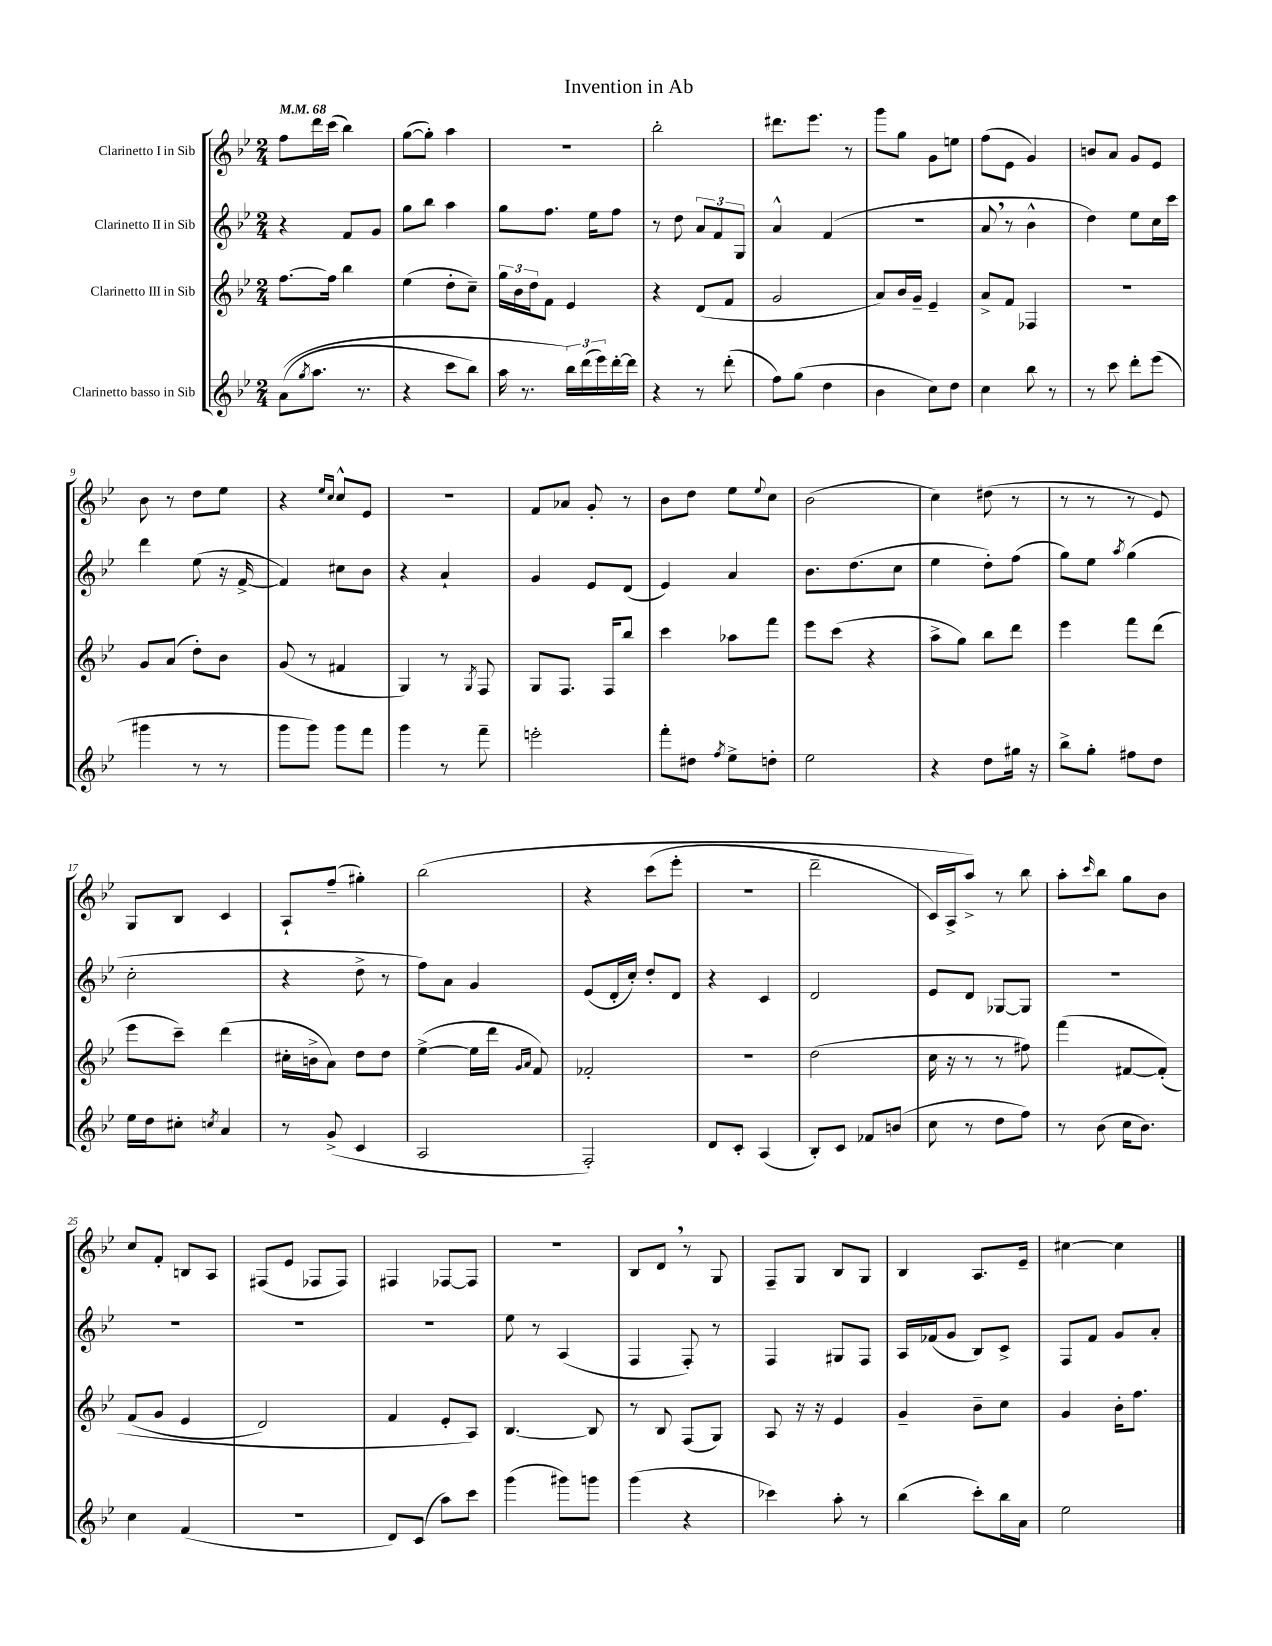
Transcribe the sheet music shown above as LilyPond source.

\header { title = "Invention in Ab" }
<<
\new StaffGroup <<
\new Staff = "s0" \with { instrumentName = "Clarinetto I in Sib" } {
    \clef treble \key bes \major \numericTimeSignature \time 2/4 \tempo 4 = 68
    f''8 d'''16 c'''16( bes''4) |
    g''8~( g''8-.) a''4 |
    R2 |
    bes''2-. |
    dis'''8. ees'''8. r8 |
    g'''8 g''8 g'8 e''8 |
    f''8( ees'8 g'4) |
    b'8 a'8 g'8 ees'8 |
    bes'8 r8 d''8 ees''8 |
    r4 \grace { ees''16 c''16 } c''8-^ ees'8 |
    r2 |
    f'8 aes'8 g'8-. r8 |
    bes'8 d''8 ees''8 \appoggiatura { ees''8 } c''8 |
    bes'2( |
    c''4) dis''8( r8 |
    r8 r8 r8 ees'8) |
    g8 bes8 c'4 |
    a8-! f''8--( gis''4-.) |
    bes''2\( |
    r4 c'''8( ees'''8-. |
    r2 |
    d'''2-- |
    c'16) a16-> a''8->\) r8 bes''8 |
    a''8-. \grace { c'''16 } bes''8 g''8 bes'8 |
    c''8 f'8-. b8 a8 |
    fis8( ees'8 fes8 fes8) |
    fis4 fes8~ fes8 |
    r2 |
    bes8 d'8 \breathe r8 g8 |
    f8-- g8 bes8 g8 |
    bes4 a8. ees'16-- |
    cis''4~ cis''4 \bar "|." |
}
\new Staff = "s1" \with { instrumentName = "Clarinetto II in Sib" } {
    \clef treble \key bes \major \numericTimeSignature \time 2/4
    r4 f'8 g'8 |
    g''8 bes''8 a''4 |
    g''8 f''8. ees''16 f''8 |
    r8 d''8 \tuplet 3/2 { a'8 f'8 g8 } |
    a'4-^ f'4( |
    r2 |
    a'8 \breathe r8 bes'4-^ |
    d''4) ees''8 c''16 c'''16 |
    d'''4 ees''8( r16 f'16~-> |
    f'4) cis''8 bes'8 |
    r4 a'4-! |
    g'4 ees'8 d'8( |
    ees'4) a'4 |
    bes'8. d''8.( c''8 |
    ees''4 d''8-.) f''8( |
    g''8) ees''8 \acciaccatura { a''8 } g''4( |
    c''2-. |
    r4 d''8-> r8 |
    f''8) a'8 g'4 |
    ees'8( d'16-. c''16-.) d''8-. d'8 |
    r4 c'4 |
    d'2 |
    ees'8 d'8 ges8~ ges8 |
    R2 |
    R2 |
    R2 |
    R2 |
    ees''8 r8 a4( |
    f4 f8-.) r8 |
    f4 gis8 f8 |
    a16 fes'16( g'8 bes8) c'8-> |
    f8 f'8 g'8 a'8-. \bar "|." |
}
\new Staff = "s2" \with { instrumentName = "Clarinetto III in Sib" } {
    \clef treble \key bes \major \numericTimeSignature \time 2/4
    f''8.~ f''16 bes''4 |
    ees''4( d''8-. c''8--) |
    \tuplet 3/2 { g''16 bes'16 d''16 } f'8 ees'4 |
    r4 d'8( f'8 |
    g'2 |
    a'8) bes'16 g'16-- ees'4-- |
    a'8-> f'8 fes4 |
    R2 |
    g'8 a'8( d''8-.) bes'8 |
    g'8( r8 fis'4 |
    g4) r8 \acciaccatura { g8 } f8 |
    g8 f8. f16 bes''8 |
    c'''4 aes''8 f'''8 |
    ees'''8 c'''8( r4 |
    a''8-> g''8) bes''8 d'''8 |
    ees'''4 f'''8 d'''8( |
    ees'''8 c'''8--) d'''4( |
    cis''16-. b'16-> a'8) d''8 d''8 |
    ees''4~->( ees''16 d'''16 \grace { g'16 a'16 } f'8) |
    fes'2-. |
    R2 |
    d''2( |
    c''16 r16 r8 r8 fis''8) |
    f'''4( fis'8~ fis'8-.)\( |
    f'8( g'8 ees'4 |
    d'2) |
    f'4 ees'8-. a8\) |
    bes4.~ bes8 |
    r8 bes8 f8( g8) |
    a8 r16 r16 ees'4 |
    g'4-- bes'8-- c''8 |
    g'4 bes'16-. f''8. \bar "|." |
}
\new Staff = "s3" \with { instrumentName = "Clarinetto basso in Sib" } {
    \clef treble \key bes \major \numericTimeSignature \time 2/4
    a'8(\( \acciaccatura { g''8 } a''8. r8. |
    r4 c'''8 bes''8) |
    a''16 r8. \tuplet 3/2 { bes''16\) d'''16( ees'''16) } d'''16~-. d'''16 |
    r4 r8 d'''8-.( |
    f''8) g''8( d''4 |
    bes'4 c''8) d''8 |
    c''4 bes''8 r8 |
    r8 c'''8 d'''8-. ees'''8( |
    gis'''4 r8 r8 |
    g'''8 g'''8) g'''8 f'''8 |
    g'''4 r8 f'''8-- |
    e'''2-. |
    f'''8-. dis''8 \acciaccatura { f''8 } ees''8-> d''8-. |
    ees''2 |
    r4 d''8 gis''16 r16 |
    bes''8-> g''8-. fis''8 d''8 |
    ees''16 d''16 cis''8-. \acciaccatura { c''8 } a'4 |
    r8 g'8->( c'4 |
    a2 |
    f2-.) |
    d'8 c'8-. a4( |
    bes8-.) c'8 fes'8 b'8( |
    c''8 r8 d''8 f''8) |
    r8 bes'8( c''16 bes'8.) |
    c''4 f'4( |
    R2 |
    d'8) c'8( a''8) c'''8 |
    g'''4( gis'''8) g'''8 |
    g'''4( r4 |
    ces'''4) a''8-. r8 |
    bes''4( c'''8-.) bes''16 a'16 |
    ees''2 \bar "|." |
}
>>
>>
